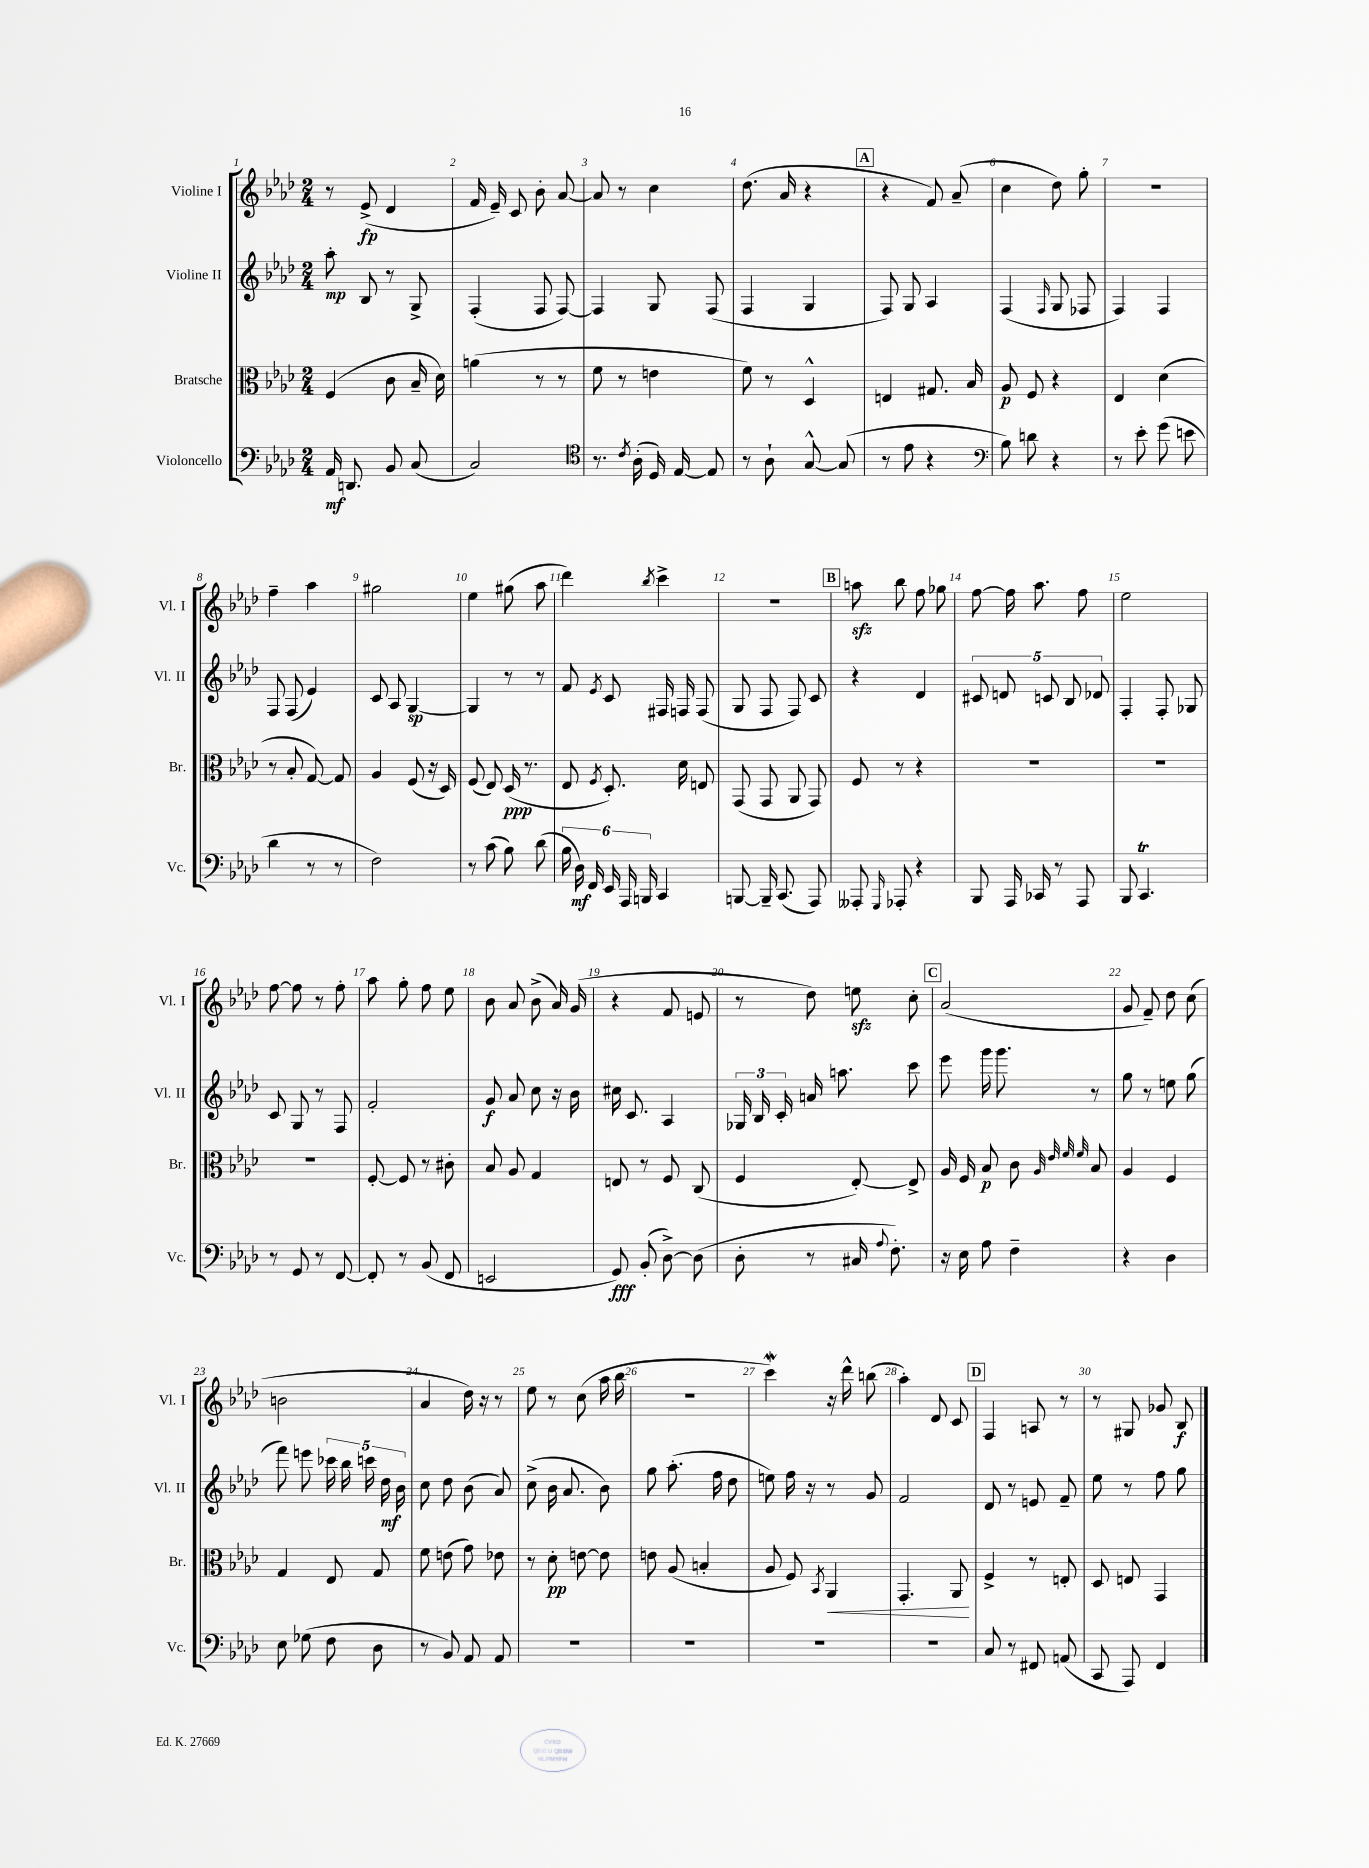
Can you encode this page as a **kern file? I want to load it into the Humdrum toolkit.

**kern	**kern	**kern	**kern
*staff4	*staff3	*staff2	*staff1
*clefF4	*clefC3	*clefG2	*clefG2
*k[b-e-a-d-]	*k[b-e-a-d-]	*k[b-e-a-d-]	*k[b-e-a-d-]
*M2/4	*M2/4	*M2/4	*M2/4
16AA-	(4F	8aa-'	8r
8.DD	.	.	.
.	.	8B-	(8e-^
8BB-	8c	8r	4d-
(8C	16B-~	8G^	.
.	16d-)	.	.
=	=	=	=
2C)	(4a	(4F'	16f
.	.	.	16e-~)
.	.	.	8c
.	8r	8F	8b-'
.	8r	[8F)	[8a-
=	=	=	=
*clefC4	*	*	*
8.r	8f	4F]	8a-]
.	8r	.	8r
8qc	.	.	.
(16A-'	.	.	.
16D-)	4e	8G	4cc
[16E-	.	.	.
8E-]	.	(8F	.
=	=	=	=
8r	8f)	4F	(8.dd-
8A-`	8r	.	.
.	.	.	16a-
[8G^^	4D-^^	4G	4r
(8G]	.	.	.
=	=	=	=
8r	4E	8F)	4r
8e-	.	8G	.
4r	8.G#	4A-	8f)
.	.	.	(8a-~
.	16B-	.	.
=	=	=	=
*clefF4	*	*	*
8B-)	8A-	(4F	4cc
8d	8F	.	.
.	.	16qqF	.
4r	4r	8G	8dd-)
.	.	8F-	8gg'
=	=	=	=
8r	4E-	4F)	2r
8e-'	.	.	.
(8g	(4d-	4F	.
8e	.	.	.
=	=	=	=
4d-	8r	8F	4ff~
.	8B-'	(8F	.
8r	[8G)	4e-)	4aa-
8r	8G]	.	.
=	=	=	=
2F)	4A-	8c	2gg#
.	.	8A-	.
.	(8F	[4G	.
.	16r	.	.
.	16D-)	.	.
=	=	=	=
8r	(8F	4G]	4ee-
(8c	8E-)	.	.
8B-)	(16D-	8r	(8gg#
.	8.r	.	.
(8d-	.	8r	8aa-
=	=	=	=
24B-	8E-	8f	4ddd-)
24D-)	.	.	.
24FF	.	.	.
.	8qF	8qe-	.
24EE-	8.D-')	8c	.
24AAA-	.	.	.
24BBB	.	.	.
.	.	.	8qbb-
4CC	.	16F#	4ccc^
.	16d-	16F	.
.	8E	(8F	.
=	=	=	=
[8BBB	(8GG	8G	2r
16BBB~]	8GG	8F	.
(8.CC	.	.	.
.	8AA-	8F)	.
8AAA-)	8GG)	8c	.
=	=	=	=
8AAA--'	8F	4r	8aa
16qqGGG	.	.	.
8AAA-'	8r	.	8bb-
4r	4r	4d-	8ff
.	.	.	8gg-
=	=	=	=
8BBB-	2r	10c#	[8ff
.	.	10d	.
16AAA-	.	.	16ff]
16CC-	.	.	8.aa-
.	.	10c	.
8r	.	.	.
.	.	10B-	.
8AAA-	.	.	8ff
.	.	10d-	.
=	=	=	=
8BBB-	2r	4F'	2ee-
4.CC	.	.	.
.	.	8F'	.
.	.	8G-	.
=	=	=	=
8r	2r	8c	[8ff
8GG	.	8G	8ff]
8r	.	8r	8r
[8FF	.	8F	8ff'
=	=	=	=
8FF']	[8F'	2f'	8aa-
8r	8F]	.	8gg'
(8BB-	8r	.	8ff
8FF	8c#'	.	8ee-
=	=	=	=
2EE	8B-	8g	8b-
.	8A-	8a-	8a-
.	4G	8cc	(8b-^
.	.	16r	16a-)
.	.	16b-	(16g
=	=	=	=
8GG)	8E	16cc#	4r
.	.	8.c	.
(8BB-'	8r	.	.
[8D-^)	8F	4A-	8f
(8D-]	(8C	.	8e
=	=	=	=
8D-'	4F	24G-	8r
.	.	24B-	.
.	.	24c'	.
8r	.	16a	8dd-)
.	.	8.aa	.
16C#	[8E-')	.	8ee
8qqA-	.	.	.
8.F')	.	.	.
.	8E-^]	8ccc	8cc'
=	=	=	=
16r	16A-	8eee-	(2a-
16E-	16F	.	.
8A-	8B-	16ggg	.
.	.	8.ggg	.
4F~	8c	.	.
.	32qqA-	.	.
.	32qqe-	.	.
.	32qqf	.	.
.	32qqf	.	.
.	8B-	8r	.
=	=	=	=
4r	4A-	8gg	8g
.	.	8r	8f~)
4D-	4F	8ee	8dd-
.	.	(8gg	(8cc
=	=	=	=
8E-	4G	8fff)	2b
(8G-	.	8eee	.
8F	8E-	20ccc-	.
.	.	20bb-	.
.	.	20ccc	.
8D-	8G	.	.
.	.	20dd-	.
.	.	20b-	.
=	=	=	=
8r	8f	8cc	4a-
8BB-)	(8e	8dd-	.
8AA-	8g)	(8b-	16dd-)
.	.	.	16r
8AA-	8e-	8a-)	8r
=	=	=	=
2r	8r	(8cc^	8ee-
.	8d-'	16b-	8r
.	.	8.a-	.
.	[8e	.	(8cc
.	8e]	8b-)	16aa-
.	.	.	16bb-
=	=	=	=
2r	8e	8gg	2r
.	(8A-	(8.aa-'	.
.	4B'	.	.
.	.	16ff	.
.	.	8dd-	.
=	=	=	=
2r	8A-	8ee)	4ccc)
.	8F)	16ff	.
.	.	16r	.
.	8qBB-	.	.
.	4AA-	8r	16r
.	.	.	16ddd-^^
.	.	8g	(8bb
=	=	=	=
2r	4.GG'	2f	4aa-')
.	.	.	8d-
.	8AA-	.	8c
=	=	=	=
8C	4F^	8d-	4F
8r	.	8r	.
8FF#	8r	8e	8A
(8AA	8E'	8f~	8r
=	=	=	=
8CC	8D-	8ee-	8r
8AAA-)	8E	8r	8G#
4FF	4GG	8ff	8g-
.	.	8gg	8B-
==	==	==	==
*-	*-	*-	*-
